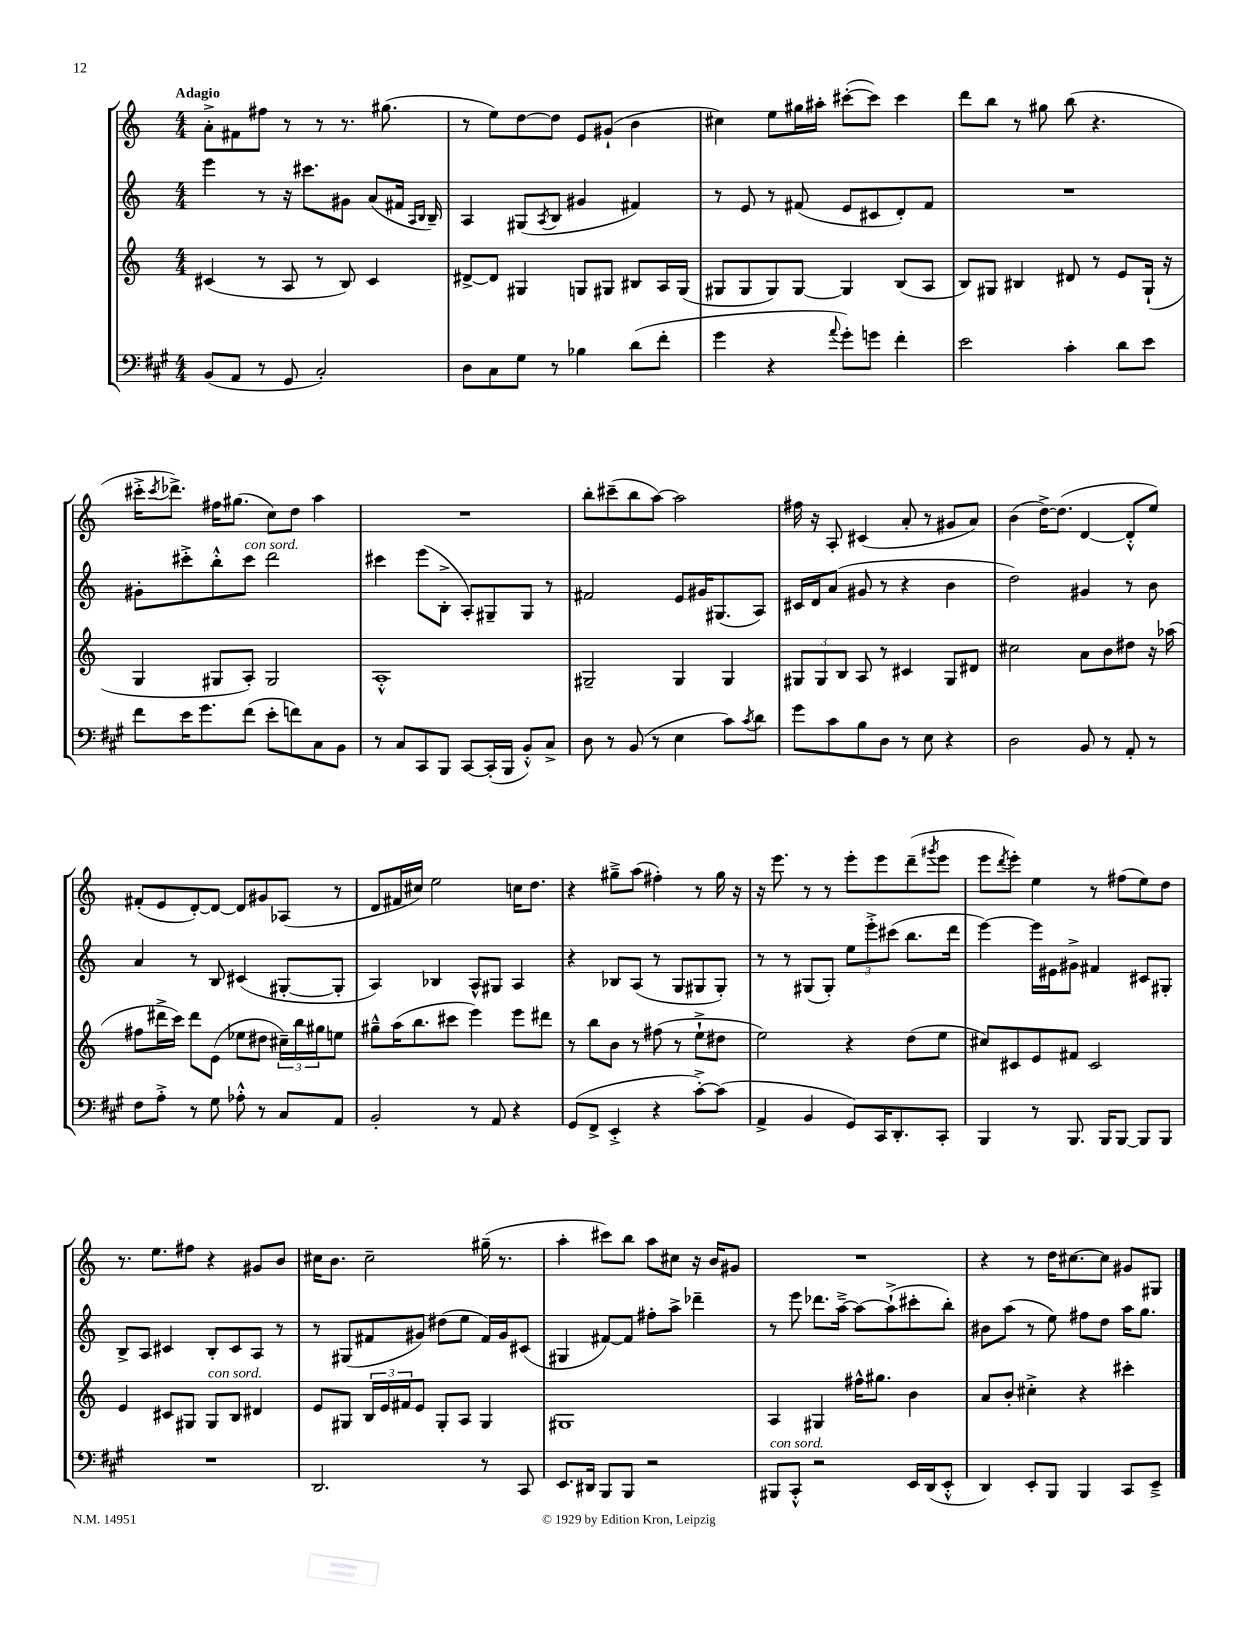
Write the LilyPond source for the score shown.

<<
\new StaffGroup <<
\new Staff = "s0" {
    \clef treble \key c \major \numericTimeSignature \time 4/4 \tempo "Adagio"
    a'8-.-> fis'8 fis''8 r8 r8 r8. gis''8.( |
    r8 e''8) d''8~ d''8 e'8 gis'8-!( b'4 |
    cis''4) e''8 gis''16 ais''16-. cis'''8~-.( cis'''8) cis'''4 |
    d'''8 b''8 r8 gis''8 b''8( r4. |
    cis'''16-.-> \acciaccatura { cis'''8 } des'''8.->) fis''16 gis''8.( c''8) d''8 a''4 |
    R1 |
    b''8-. cis'''8--( b''8 a''8~) a''2 |
    fis''16 r16 a8-. cis'4( a'8-. r8 gis'8 a'8) |
    b'4( d''16~->) d''8.( d'4~ d'8-.-^ e''8) |
    fis'8-.( e'8 d'8~-.) d'8~ d'8 gis'8 aes8( r8 |
    d'8 fis'16 cis''16) e''2 c''16 d''8. |
    r4 gis''8---> a''8( fis''4-.) r8 gis''16 r16 |
    r16 e'''8. r8 r8 e'''8-. e'''8 d'''8--( \acciaccatura { gis'''8 } e'''8 |
    e'''8 \acciaccatura { d'''8 } e'''8-.) e''4 r8 fis''8( e''8) d''8 |
    r8. e''8. fis''8 r4 gis'8 b'8 |
    cis''16 b'8. cis''2-- gis''16--( r8. |
    a''4-. cis'''8) b''8 a''8 cis''8 r16 b'16 gis'8 |
    R1 |
    r4 r8 d''16 cis''8.~ cis''8 gis'8 gis8 \bar "|." |
}
\new Staff = "s1" {
    \clef treble \key c \major \numericTimeSignature \time 4/4
    e'''4 r8 r16 cis'''8. gis'8 a'8( fis'16 \grace { a16 b16 } b16--) |
    a4 gis8( \acciaccatura { a8 } b8 gis'4 fis'4) |
    r8 e'8 r8 fis'8( e'8 cis'8 d'8-.) fis'8 |
    R1 |
    gis'8-. cis'''8-.-> b''8-.-^ cis'''8^\markup { \italic "con sord." } d'''2 |
    cis'''4 e'''8( b8-.-> a8-.) gis8-- gis8 r8 |
    fis'2 e'8 gis'16 gis8.( a8) |
    cis'16 d'16 a'8( gis'8 r8 r4 b'4 |
    d''2) gis'4 r8 b'8 |
    a'4 r8 b8 cis'4( gis8~-. gis8-. |
    a4) bes4 a8-^ gis8 a4 |
    r4 bes8 a8( r8 g8 gis8 gis8-.) |
    r8 r8 gis8( gis8-.) \tuplet 3/2 { e''8 e'''8-.-> cis'''8( } b''8. d'''16 |
    e'''4~) e'''16 eis'16 gis'8-> fis'4 cis'8 gis8-. |
    b8-> a8 cis'4 b8-. cis'8 a8 r8 |
    r8 gis8( fis'8 gis'8) dis''8( e''8 fis'16) gis'16 cis'8( |
    gis4 fis'8~) fis'8 fis''8-. a''8-> des'''4-- |
    r8 e'''8 des'''8. a''16~---> a''8~ a''8-!->( cis'''8-. b''8-.) |
    bis'8 a''8( r8 e''8) fis''8 d''8 a''16 g''8. \bar "|." |
}
\new Staff = "s2" {
    \clef treble \key c \major \numericTimeSignature \time 4/4
    cis'4( r8 a8 r8 b8) cis'4 |
    dis'8~-> dis'8 gis4 g8 gis8 bis8 a16 gis16( |
    gis8 gis8 gis8) gis8~ gis4 b8( a8 |
    b8) gis8 bis4 dis'8 r8 e'8 gis16-!( r16 |
    g4 gis8 a8-.) gis2 |
    a1-.-^ |
    gis2-- gis4 gis4 |
    \tuplet 3/2 { gis8 gis8 b8 } a8 r8 cis'4 gis8 dis'8 |
    cis''2 a'8 b'8 dis''8 r16 aes''16( |
    fis''8 dis'''16-> c'''16) dis'''8 e'8( ees''8 dis''8 \tuplet 3/2 { cis''16--) b''16 gis''16 } e''8 |
    gis''8---^ a''16( b''8. cis'''8 e'''4) e'''8 dis'''8 |
    r8 b''8 b'8 r8 fis''8( r8 e''8-!-> dis''8 |
    e''2) r4 d''8( e''8 |
    cis''8) cis'8 e'8 fis'8 cis'2 |
    e'4 cis'8 gis8 gis8^\markup { \italic "con sord." } b8 dis'4 |
    e'8 gis8 \tuplet 3/2 { b16 e'16 fis'16 } e'8 gis8-. a8 gis4 |
    gis1 |
    a4 gis4 fis''16-^ gis''8. b'4 |
    a'8 b'8-. cis''4-.-> r4 cis'''4-. \bar "|." |
}
\new Staff = "s3" {
    \clef bass \key a \major \numericTimeSignature \time 4/4
    b,8( a,8 r8 gis,8 cis2-.) |
    d8 cis8 gis8 r8 bes4 d'8( fis'8-. |
    gis'4 r4 \appoggiatura { a'8 } gis'8-.) g'8 fis'4-. |
    e'2 cis'4-. d'8 e'8 |
    fis'8 e'16 gis'8. fis'8( e'8-. f'8) cis8 b,8 |
    r8 cis8 cis,8 b,,8 cis,8~ cis,16-.( b,,16 b,8-.-^) cis8-> |
    d8 r8 b,8( r8 e4 cis'8) \acciaccatura { cis'8 } d'8 |
    gis'8 cis'8 b8 d8 r8 e8 r4 |
    d2 b,8 r8 a,8-. r8 |
    fis8 a8-.-> r8 gis8 aes8-.-^ r8 cis8 a,8 |
    b,2-. r8 a,8 r4 |
    gis,8( fis,8-> e,4-.-> r4 cis'8~-.->) cis'8( |
    a,4-> b,4 gis,8) cis,16 d,8.-. cis,8-. |
    b,,4 r8 b,,8. b,,16 b,,8~ b,,8 b,,8 |
    R1 |
    d,2. r8 cis,8 |
    e,8. dis,16 b,,8 b,,8 r2 |
    bis,,8^\markup { \italic "con sord." } cis,8-.-^ r2 e,16 d,16( e,8-.-^ |
    d,4) e,8-. b,,8 b,,4 cis,8 e,8---> \bar "|." |
}
>>
>>
\layout { \context { \Score \remove "Bar_number_engraver" } }
